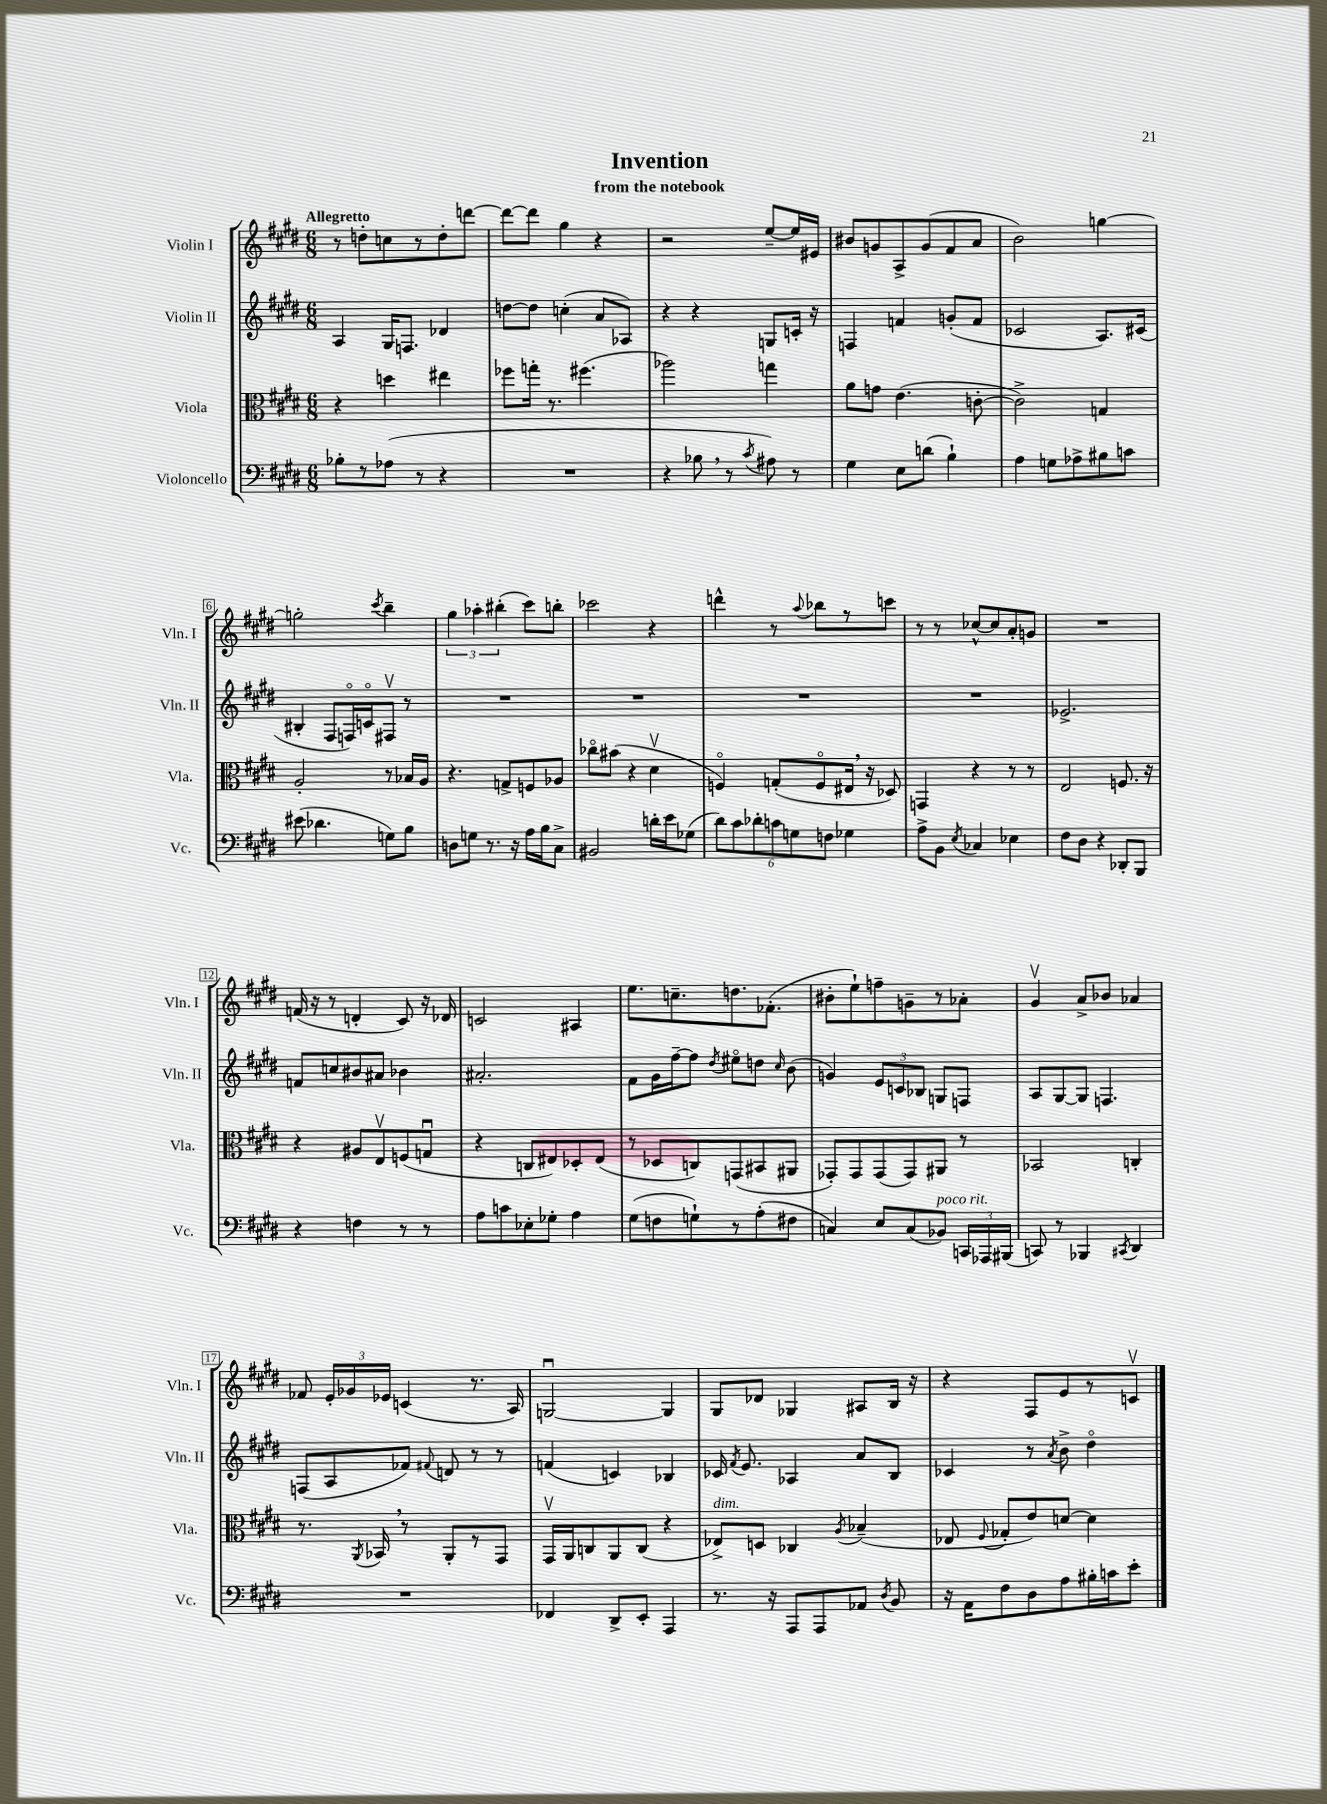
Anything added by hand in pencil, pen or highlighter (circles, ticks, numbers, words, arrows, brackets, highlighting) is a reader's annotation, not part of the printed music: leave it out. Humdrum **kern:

**kern	**kern	**kern	**kern
*staff4	*staff3	*staff2	*staff1
*clefF4	*clefC3	*clefG2	*clefG2
*k[f#c#g#d#]	*k[f#c#g#d#]	*k[f#c#g#d#]	*k[f#c#g#d#]
*M6/8	*M6/8	*M6/8	*M6/8
8B-'	4r	4A	8r
8r	.	.	8dd'
(8A-	4dd	16G#	8cc
.	.	8.F	.
8r	.	.	8r
4r	4ee#	4d-	8dd'
.	.	.	[8ddd
=	=	=	=
2.r	8ff-	[8dd	8ddd_
.	16gg'	8dd]	8ddd]
.	8.r	.	.
.	.	(4cc'	4gg#
.	(4.ff#	.	.
.	.	8a	4r
.	.	8A-)	.
=	=	=	=
4r	2aa-)	4r	2r
8B-	.	4r	.
8r	.	.	.
8qc#	.	.	.
8A#)	4gg	8G	[8ee~
8r	.	16c'	16ee]
.	.	16r	16e#
=	=	=	=
4G#	8a	4F	8b#
.	8g	.	8g
8E	(4.e	4f	8A^
(8d	.	.	(8g
4B`)	.	(8g'	8f#
.	[8c'	8f	8a
=	=	=	=
4A	2c^])	2c-	2b)
8G	.	.	.
8A-^	.	.	.
8B#	4G	8.A)	[4gg
8c	.	.	.
.	.	(16c#	.
=	=	=	=
(8e#	2A'	4B#'	2gg']
4.d-	.	.	.
.	.	8F#	.
.	.	16Fo)	.
.	.	16co	.
.	.	.	8qccc#
8G)	8r	8F#v	4bb~
8B	16B-	8r	.
.	16A	.	.
=	=	=	=
8D	4.r	2.r	6gg#
8G	.	.	.
.	.	.	6aa-'
8.r	.	.	.
.	.	.	(6bb#'
.	8G^	.	.
16r	.	.	.
16A	8F	.	8ccc#)
16B	.	.	.
8C#^	8A-	.	8bb'
=	=	=	=
2BB#	8cc-o	2.r	2ccc-
.	(8b#	.	.
.	4r	.	.
16d'	4d#v	.	4r
16e	.	.	.
(8G-	.	.	.
=	=	=	=
12d#)	4Fo)	2.r	4ddd^^
12c#	.	.	.
12d-'	.	.	.
12c	(8G'	.	8r
12G	.	.	.
.	.	.	8qqaa
.	8Fo	.	8bb-
12F	.	.	.
4G-	16E#	.	8r
.	16r	.	.
.	8D-)	.	8ccc
=	=	=	=
8A^	4GG	2.r	8r
8BB	.	.	8r
8qE	.	.	.
4C-	4r	.	[8cc-^^
.	.	.	8cc-]
4E-	8r	.	8a'
.	8r	.	8g
=	=	=	=
8F#	2E	2.e-^	2.r
8D#	.	.	.
4r	.	.	.
8DD-'	8.F	.	.
8BBB	.	.	.
.	16r	.	.
=	=	=	=
4r	4r	8f	(16f
.	.	.	16r
.	.	8cc	8r
4F	8A#	8b#	4d'
.	8Ev	8a#	.
8r	(8F	4b-	8c#)
8r	8Gu	.	16r
.	.	.	16d-
=	=	=	=
8A	4r	2.a#'	2c
8c	.	.	.
8E-'	8C	.	.
8G-'	8E#)	.	.
4A	8D-'	.	4A#
.	(8E#	.	.
=	=	=	=
(8G#	8r	8f#	8.ee
8F	8D-	16g#	.
.	.	[16ff#~	8.cc~
8G`)	8C)	8ff#]	.
.	.	8qdd#	.
8r	(8GG	8ee#o	8.dd
(8A'	8BB#	8dd	.
.	.	.	(8.f-'
.	.	16qqcc#	.
8F#	8AA#	(8b	.
=	=	=	=
4C)	8GG-')	4g)	8b#'
.	8GG-	.	8ee`)
8E	(8GG-	12e	8ff~
.	.	12c	.
(8C	8GG-)	.	8g~
.	.	12B-	.
8BB-)	8AA#	8G	8r
24CC	8r	8F	8a-'
24AAA-	.	.	.
(24BBB#	.	.	.
=	=	=	=
8CC)	2BB-	8A	4g#v
8r	.	[8G#	.
4BBB-	.	8G#]	8a^
.	.	4.F	8b-
8qCC#	.	.	.
4DD#	4C'	.	4a-
=	=	=	=
2.r	8.r	(8F	8f-
.	.	8A	24e'
.	.	.	24g-
.	8qAA	.	.
.	16BB-	.	.
.	.	.	24e-
.	8r	8f-)	(4c
.	.	8qqf#	.
.	8AA'	8d	.
.	8r	8r	8.r
.	8GG#	8r	.
.	.	.	16A)
=	=	=	=
4FF-	16GG#v	(4f	[2Gu
.	16AA	.	.
.	8C	.	.
8DD#^	8AA	4c)	.
8EE'	(8C	.	.
4AAA	4r	4B-	4G]
=	=	=	=
8.r	8E-^)	16c-	8G#
.	.	8qf#	.
.	.	8.e	.
.	8D	.	8d-
16r	.	.	.
8AAA	4C-	4A-	4G-
8AAA	.	.	.
.	8qA	.	.
8AA-	(4B-~	8a	8A#
8qD#	.	.	.
8BB	.	8B	16B
.	.	.	16r
=	=	=	=
16r	8E-	4c-	4r
16AA	.	.	.
.	8qqF#	.	.
8F#	8G-'	.	.
8D#	8e)	8r	8F#
.	.	8qa	.
8A	[8d	8b^	8e
16B#'	4d]	4dd#o	8r
16c	.	.	.
8e'	.	.	8cv
==	==	==	==
*-	*-	*-	*-
